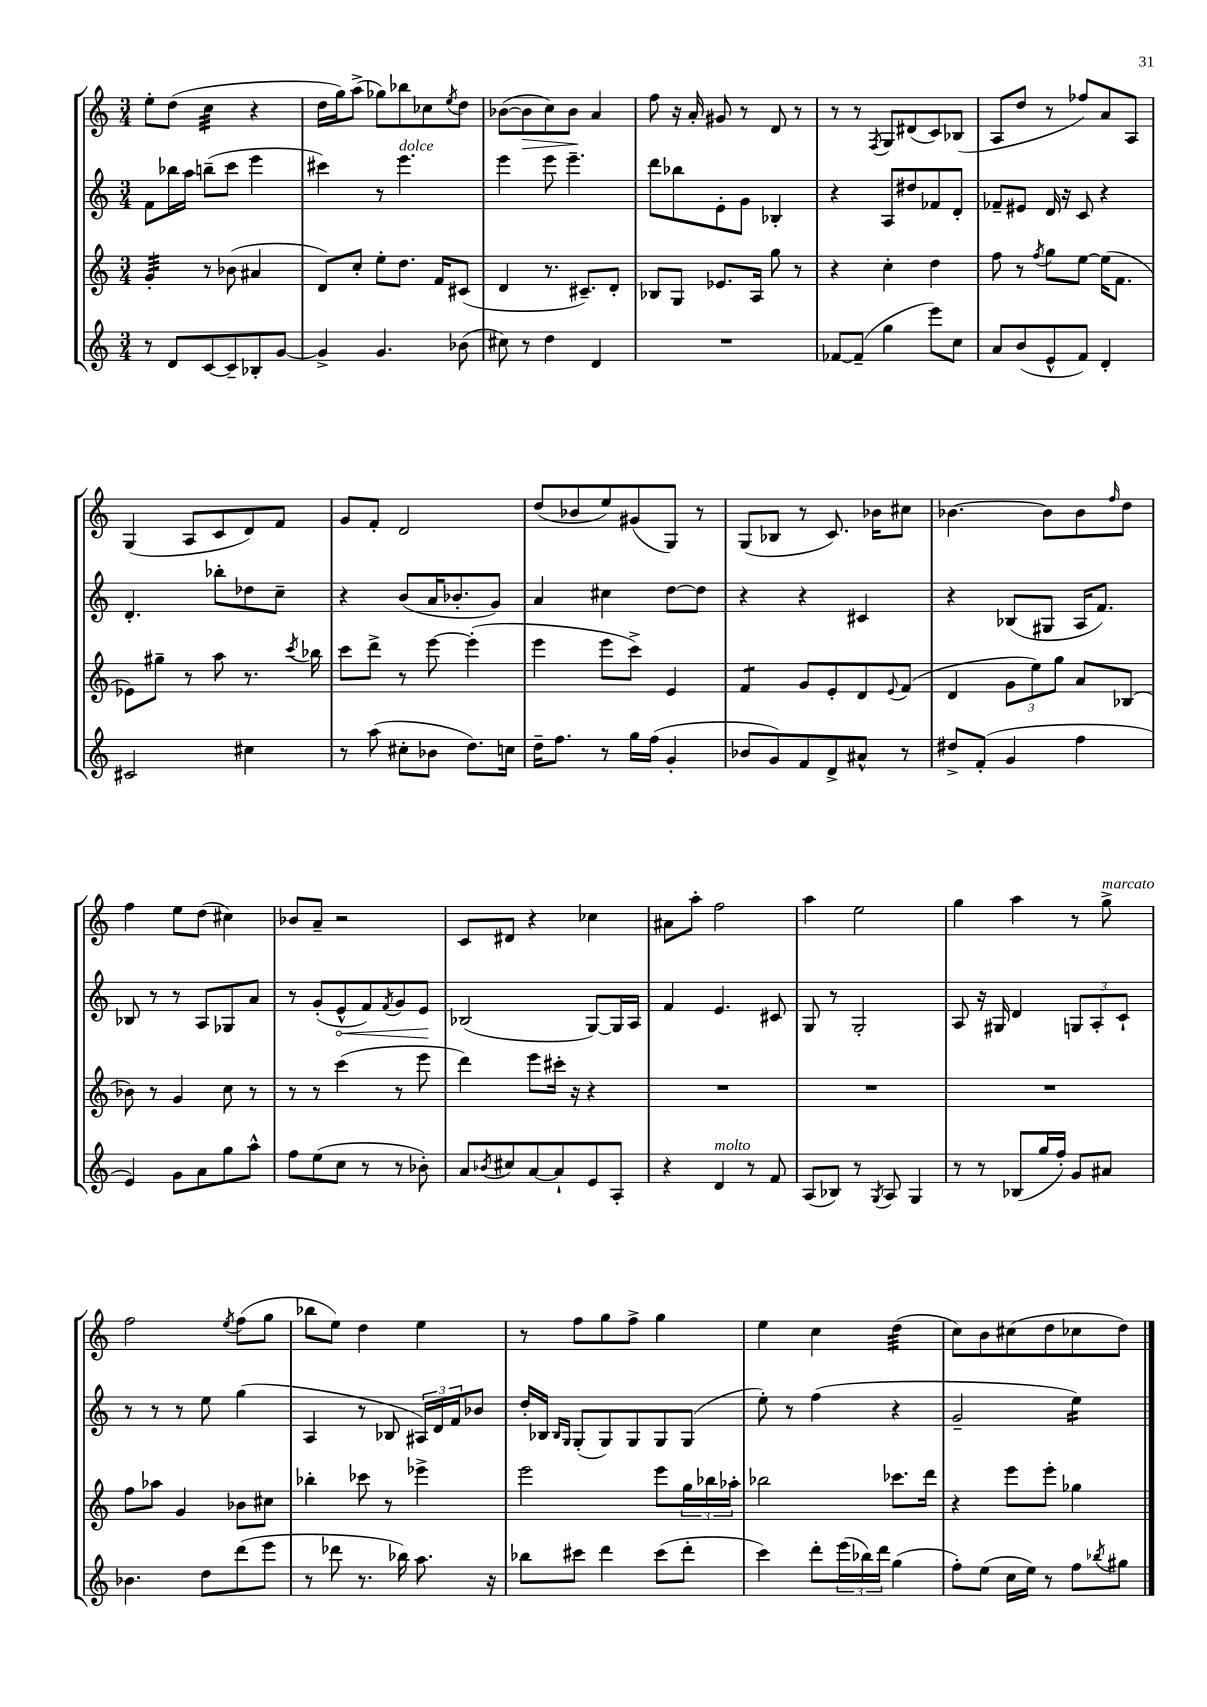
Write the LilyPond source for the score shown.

<<
\new StaffGroup <<
\new Staff = "s0" {
    \clef treble \key c \major \numericTimeSignature \time 3/4
    e''8-. d''8( c''4:32 r4 |
    d''16 g''16) a''8->( ges''8) bes''8 ces''8 \acciaccatura { e''8 } d''8 |
    bes'8~( bes'8\> c''8) bes'8\! a'4 |
    f''8 r16 a'16-. gis'8 r8 d'8 r8 |
    r8 r8 \acciaccatura { f8 } g8 dis'8( c'8) bes8( |
    a8 d''8 r8 fes''8) a'8 a8 |
    g4( a8 c'8 d'8) f'8 |
    g'8 f'8-. d'2 |
    d''8( bes'8 e''8) gis'8( g8) r8 |
    g8( bes8 r8 c'8.) bes'16 cis''8 |
    bes'4.~ bes'8 bes'8 \grace { f''16 } d''8 |
    f''4 e''8 d''8( cis''4) |
    bes'8 a'8-- r2 |
    c'8 dis'8 r4 ces''4 |
    ais'8 a''8-. f''2 |
    a''4 e''2 |
    g''4 a''4 r8 g''8->^\markup { \italic "marcato" } |
    f''2 \acciaccatura { e''8 } f''8( g''8 |
    bes''8 e''8) d''4 e''4 |
    r8 f''8 g''8 f''8-> g''4 |
    e''4 c''4 d''4:32( |
    c''8) b'8 cis''8( d''8 ces''8 d''8) \bar "|." |
}
\new Staff = "s1" {
    \clef treble \key c \major \numericTimeSignature \time 3/4
    f'8 bes''16 a''16 b''8--( c'''8 e'''4 |
    cis'''4) r8 e'''4.^\markup { \italic "dolce" } |
    e'''4 e'''8 e'''4.-- |
    d'''8 bes''8 e'8-. g'8 bes4-. |
    r4 a8 dis''8 fes'8 d'8-. |
    fes'8-- eis'8 d'16 r16 c'8 r4 |
    d'4.-. bes''8-. des''8 c''8-- |
    r4 b'8( a'16 bes'8.-. g'8) |
    a'4 cis''4 d''8~ d''8 |
    r4 r4 cis'4 |
    r4 bes8( gis8 a16 f'8.) |
    bes8 r8 r8 a8 ges8 a'8 |
    r8 g'8-.( \once \override Hairpin.circled-tip = ##t e'8-^\< f'8) \acciaccatura { f'8 } g'8 e'8\! |
    bes2( g8~) g16 a16 |
    f'4 e'4. cis'8 |
    g8 r8 g2-. |
    a8 r16 gis16 d'4 \tuplet 3/2 { g8 a8-. c'8-! } |
    r8 r8 r8 e''8 g''4( |
    a4 r8 bes8 \tuplet 3/2 { ais16) d'16 f'16 } bes'8 |
    d''16-. bes16 \grace { bes16 g16 } g8-.( g8) g8 g8 g8( |
    e''8-.) r8 f''4( r4 |
    g'2-- e''4:16) \bar "|." |
}
\new Staff = "s2" {
    \clef treble \key c \major \numericTimeSignature \time 3/4
    g'4:32-. r8 bes'8( ais'4 |
    d'8) c''8-. e''8-. d''8. f'16 cis'8( |
    d'4 r8. cis'8.--) d'8-. |
    bes8 g8 ees'8. a16 g''8 r8 |
    r4 c''4-. d''4 |
    f''8 r8 \acciaccatura { f''8 } g''8 e''8~ e''16( f'8. |
    ees'8) gis''8-- r8 a''8 r8. \acciaccatura { c'''8 } bes''16 |
    c'''8 d'''8-> r8 e'''8~ e'''4-.( |
    e'''4 e'''8 c'''8->) e'4 |
    f'4:8 g'8 e'8-. d'8 \appoggiatura { e'8 } f'8( |
    d'4 \tuplet 3/2 { g'8 e''8) g''8 } a'8 bes8( |
    bes'8) r8 g'4 c''8 r8 |
    r8 r8 c'''4( r8 e'''8 |
    d'''4) e'''8 cis'''16-. r16 r4 |
    R2. |
    R2. |
    R2. |
    f''8 aes''8 g'4 bes'8 cis''8 |
    bes''4-. ces'''8 r8 ees'''4-> |
    e'''2 e'''8 \tuplet 3/2 { g''16 bes''16 aes''16-. } |
    bes''2 ces'''8. d'''16 |
    r4 e'''8 e'''8-. ges''4 \bar "|." |
}
\new Staff = "s3" {
    \clef treble \key c \major \numericTimeSignature \time 3/4
    r8 d'8 c'8~ c'8-- bes8-. g'8~ |
    g'4-> g'4. bes'8( |
    cis''8) r8 d''4 d'4 |
    R2. |
    fes'8~ fes'8--( g''4 e'''8) c''8 |
    a'8 b'8( e'8-^ f'8) d'4-. |
    cis'2 cis''4 |
    r8 a''8( cis''8-. bes'8 d''8.) c''16 |
    d''16-- f''8. r8 g''16 f''16( g'4-. |
    bes'8 g'8) f'8 d'8-> ais'8-^ r8 |
    dis''8-> f'8-.( g'4 f''4 |
    e'4) g'8 a'8 g''8 a''8-^ |
    f''8 e''8( c''8 r8 r8 bes'8-.) |
    a'8 \acciaccatura { bes'8 } cis''8 a'8~ a'8-! e'8 a8-. |
    r4 d'4^\markup { \italic "molto" } r8 f'8 |
    a8( bes8) r8 \acciaccatura { g8 } a8 g4 |
    r8 r8 bes8( g''16 f''16-.) g'8 ais'8 |
    bes'4. d''8 d'''8( e'''8 |
    r8 des'''8 r8. bes''16) a''8. r16 |
    bes''8 cis'''8 d'''4 cis'''8( d'''8-. |
    c'''4) d'''8-. \tuplet 3/2 { e'''16( bes''16) d'''16 } g''4( |
    f''8-.) e''8( c''16 e''16) r8 f''8 \acciaccatura { bes''8 } gis''8 \bar "|." |
}
>>
>>
\layout { \context { \Score \remove "Bar_number_engraver" } }
